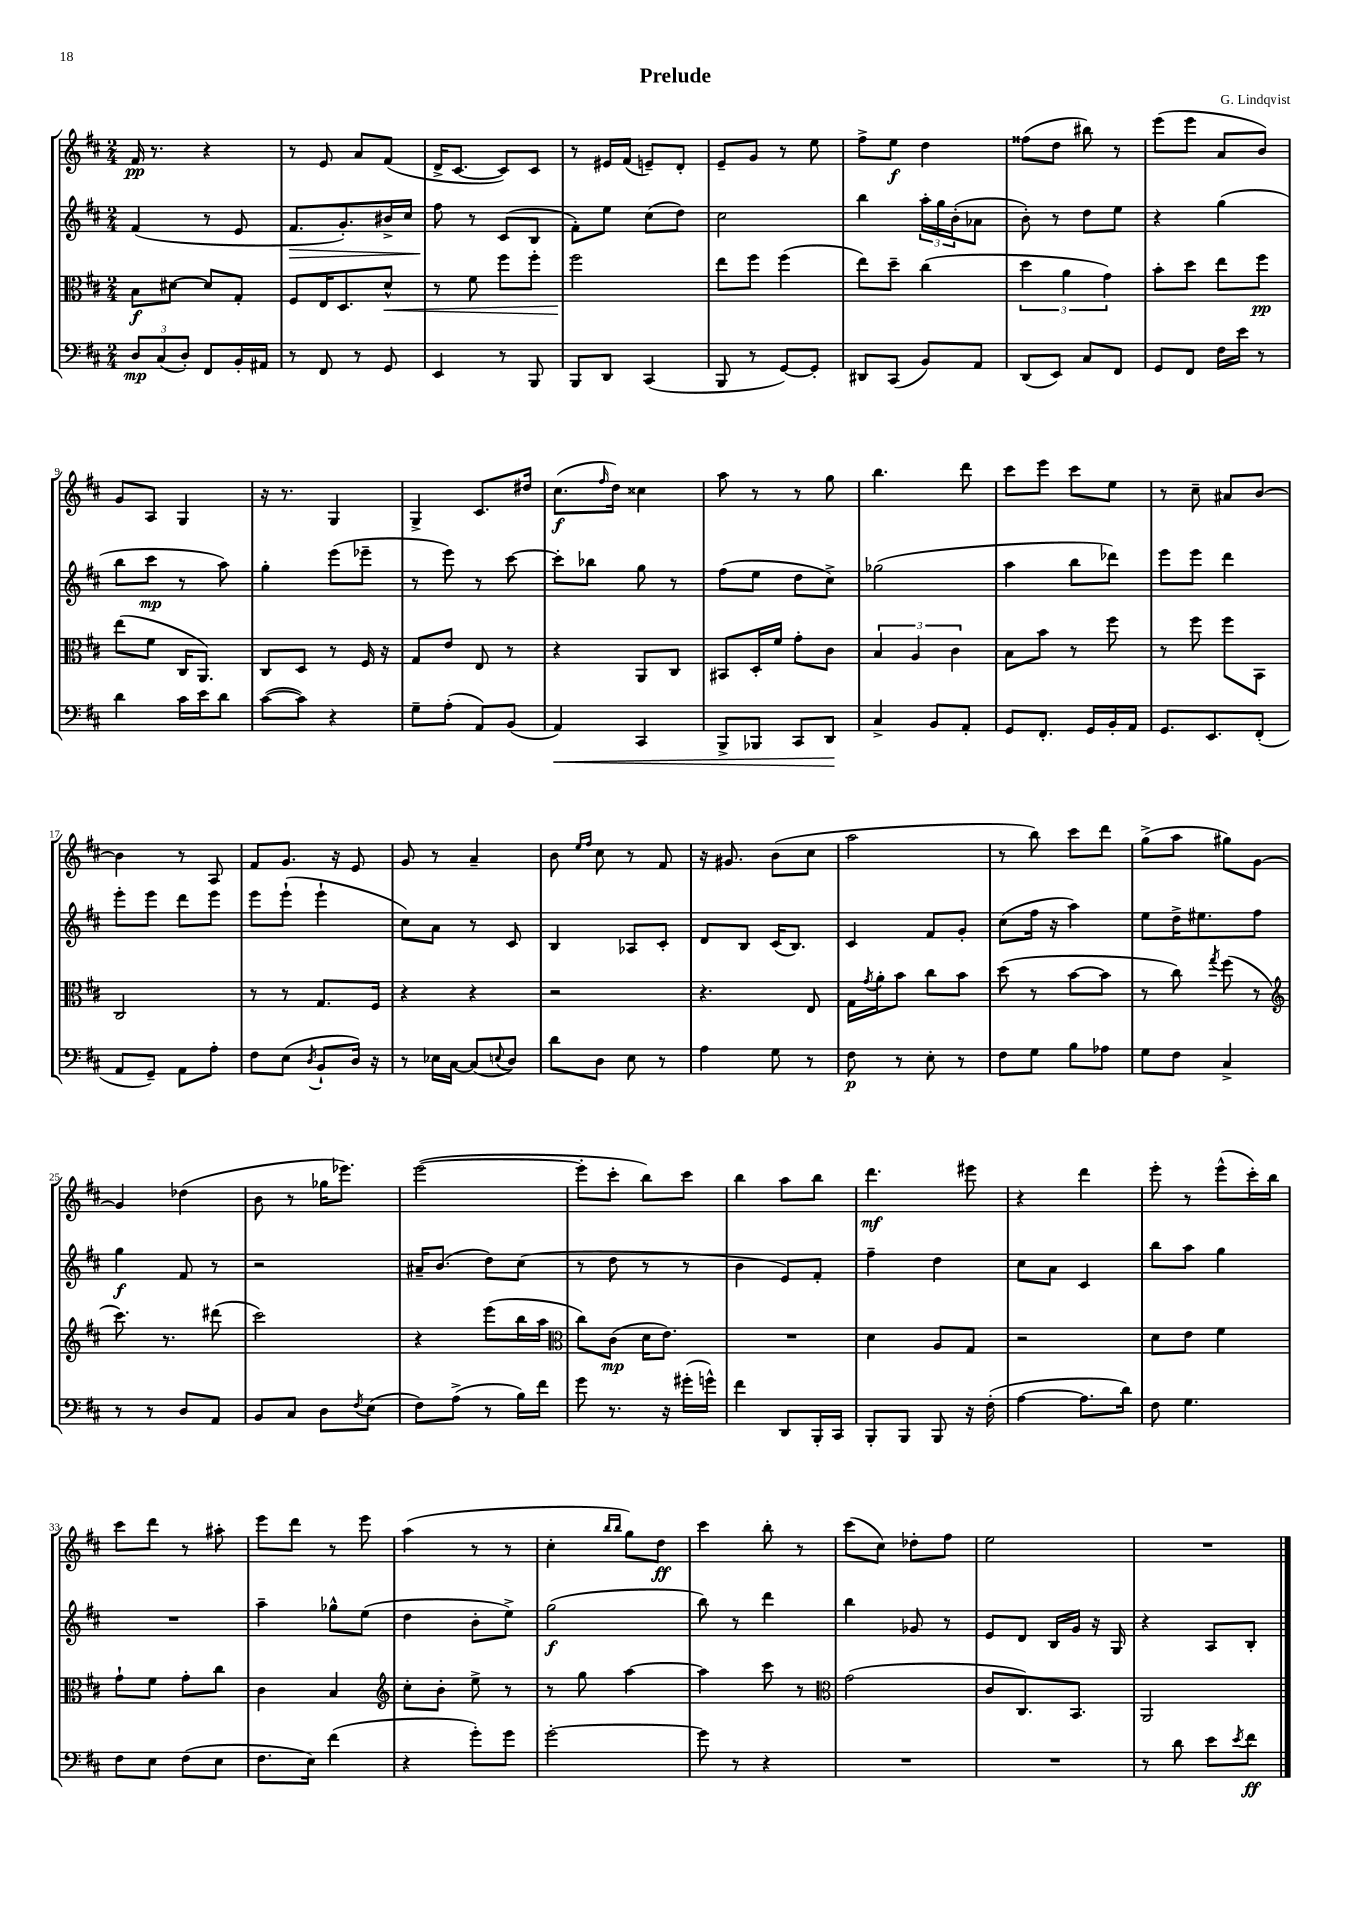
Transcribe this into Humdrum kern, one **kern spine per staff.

**kern	**kern	**kern	**kern
*staff4	*staff3	*staff2	*staff1
*clefF4	*clefC3	*clefG2	*clefG2
*k[f#c#]	*k[f#c#]	*k[f#c#]	*k[f#c#]
*M2/4	*M2/4	*M2/4	*M2/4
12D	8B	(4f#	16f#
.	.	.	8.r
(12C#	.	.	.
.	[8d#	.	.
12D')	.	.	.
8FF#	8d#]	8r	4r
16BB'	8G'	8e	.
16AA#	.	.	.
=	=	=	=
8r	8F#	8.f#	8r
8FF#	16E	.	8e
.	8.D	8.g')	.
8r	.	.	8a
8GG	8d^^	16b#^	(8f#
.	.	16cc#	.
=	=	=	=
4EE	8r	8ff#	16d^
.	.	.	[8.c#
.	8f#	8r	.
8r	8ff#	(8c#	8c#])
8BBB	8ff#'	8B	8c#
=	=	=	=
8BBB	2ff#	8f#')	8r
8DD	.	8ee	16e#
.	.	.	(16f#
(4CC#	.	(8cc#	8e~)
.	.	8dd)	8d'
=	=	=	=
8BBB	8ee	2cc#	8e~
8r	8ff#	.	8g
[8GG)	(4ff#	.	8r
8GG']	.	.	8ee
=	=	=	=
8DD#	8ee)	4bb	8ff#^
(8CC#	8dd~	.	8ee
8BB)	(4cc#	24aa'	4dd
.	.	24gg	.
.	.	(24b'	.
8AA	.	8a-	.
=	=	=	=
(8DD	6dd	8b')	(8ff##
8EE)	.	8r	8dd
.	6a	.	.
8C#	.	8dd	8bb#)
.	6g)	.	.
8FF#	.	8ee	8r
=	=	=	=
8GG	8b'	4r	(8eee
8FF#	8dd	.	8eee
16F#	8ee	(4gg	8a
16e	.	.	.
8r	8ff#	.	8b)
=	=	=	=
4d	(8ee	8bb	8g
.	8f#	8ccc#	8A
16c#	16C#	8r	4G
16e	8.AA)	.	.
8d	.	8aa)	.
=	=	=	=
([8c#	8C#	4gg'	16r
.	.	.	8.r
8c#])	8D	.	.
4r	8r	(8eee	4G
.	16F#	8eee-~	.
.	16r	.	.
=	=	=	=
8G~	8G	8r	4G^
(8A'	8e	8eee)	.
8AA)	8E	8r	8.c#
(8BB	8r	[8ccc#	.
.	.	.	16dd#
=	=	=	=
4AA)	4r	8ccc#']	(8.cc#
.	.	8bb-	.
.	.	.	16qqff#
.	.	.	16dd)
4CC#	8AA	8gg	4cc##
.	8C#	8r	.
=	=	=	=
8BBB^	8BB#	(8ff#	8aa
8BBB-	16D'	8ee	8r
.	16f#	.	.
8CC#	8g'	8dd	8r
8DD	8c#	8cc#^)	8gg
=	=	=	=
4C#^	6B	(2gg-	4.bb
.	6A	.	.
8BB	.	.	.
.	6c#	.	.
8AA'	.	.	8ddd
=	=	=	=
8GG	8B	4aa	8ccc#
8.FF#'	8b	.	8eee
.	8r	8bb	8ccc#
16GG	.	.	.
16BB'	8ff#	8ddd-)	8ee
16AA	.	.	.
=	=	=	=
8.GG	8r	8eee	8r
.	8ff#	8eee	8cc#~
8.EE	.	.	.
.	8ff#	4ddd	8a#
(8FF#'	8BB	.	[8b
=	=	=	=
8AA	2C#	8eee'	4b]
8GG~)	.	8eee	.
8AA	.	8ddd	8r
8A'	.	8eee	8A
=	=	=	=
8F#	8r	8eee	8f#
(8E	8r	(8eee`	8.g
8qD	.	.	.
8BB`	8.G	4eee`	.
.	.	.	16r
16D)	.	.	8e
16r	16F#	.	.
=	=	=	=
8r	4r	8cc#)	8g
16E-	.	8a	8r
[16C#	.	.	.
(8C#]	4r	8r	4a~
8qqE	.	.	.
8D)	.	8c#	.
=	=	=	=
8d	2r	4B	8b
.	.	.	16qqee
.	.	.	16qqff#
8D	.	.	8cc#
8E	.	8A-	8r
8r	.	8c#'	8f#
=	=	=	=
4A	4.r	8d	16r
.	.	.	8.g#
.	.	8B	.
8G	.	(16c#	(8b
.	.	8.B)	.
8r	8E	.	8cc#
=	=	=	=
8F#	16G	4c#	2aa
.	8qg	.	.
.	16a'	.	.
8r	8b	.	.
8E'	8cc#	8f#	.
8r	8b	8g'	.
=	=	=	=
8F#	(8dd	(8cc#	8r
8G	8r	16ff#	8bb)
.	.	16r	.
8B	[8b	4aa)	8ccc#
8A-	8b]	.	8ddd
=	=	=	=
8G	8r	8ee	(8gg^
8F#	8cc#)	16dd^	8aa
.	.	8.ee#	.
.	8qgg	.	.
4C#^	(8ff#	.	8gg#)
.	8r	8ff#	[8g
=	=	=	=
*	*clefG2	*	*
8r	8.ccc#)	4gg	4g]
8r	.	.	.
.	8.r	.	.
8D	.	8f#	(4dd-
8AA	(8ddd#	8r	.
=	=	=	=
8BB	2ccc#)	2r	8b
8C#	.	.	8r
8D	.	.	16gg-
.	.	.	8.eee-)
8qF#	.	.	.
(8E	.	.	.
=	=	=	=
8F#)	4r	16a#~	([2eee
.	.	(8.b	.
(8A^	.	.	.
8r	(8eee	8dd)	.
16B)	16bb	(8cc#	.
16f#	16aa	.	.
=	=	=	=
*	*clefC3	*	*
8g	8cc#)	8r	8eee']
8.r	(8c#	8dd	8ccc#'
.	16d	8r	8bb)
16r	8.e)	.	.
(16g#'	.	8r	8ccc#
16g^^)	.	.	.
=	=	=	=
4f#	2r	4b	4bb
8DD	.	8e)	8aa
16BBB'	.	8f#'	8bb
16CC#	.	.	.
=	=	=	=
8BBB'	4d	4ff#~	4.ddd
8BBB	.	.	.
8BBB	8A	4dd	.
16r	8G	.	8eee#
(16F#'	.	.	.
=	=	=	=
[4A	2r	8cc#	4r
.	.	8a	.
8.A]	.	4c#	4ddd
16d)	.	.	.
=	=	=	=
8F#	8d	8bb	8eee'
4.G	8e	8aa	8r
.	4f#	4gg	(8eee^^
.	.	.	16ccc#')
.	.	.	16bb
=	=	=	=
8F#	8g`	2r	8ccc#
8E	8f#	.	8ddd
(8F#	8g'	.	8r
8E	8cc#	.	8aa#'
=	=	=	=
8.F#	4c#	4aa~	8eee
.	.	.	8ddd
16E)	.	.	.
(4f#	4B	8gg-^^	8r
.	.	(8ee	8eee
=	=	=	=
*	*clefG2	*	*
4r	8cc#'	4dd	(4aa
.	8b'	.	.
8g')	8ee^	8b'	8r
8g	8r	8ee^)	8r
=	=	=	=
[2g'	8r	(2gg	4cc#'
.	8gg	.	.
.	.	.	16qqbb
.	.	.	16qqbb
.	[4aa	.	8gg)
.	.	.	8dd
=	=	=	=
8g]	4aa]	8bb)	4ccc#
8r	.	8r	.
4r	8ccc#	4ddd	8bb'
.	8r	.	8r
=	=	=	=
*	*clefC3	*	*
2r	(2g	4bb	(8ccc#
.	.	.	8cc#)
.	.	8g-	8dd-'
.	.	8r	8ff#
=	=	=	=
2r	8c#	8e	2ee
.	8.C#)	8d	.
.	.	16B	.
.	8.BB	16g	.
.	.	16r	.
.	.	16G	.
=	=	=	=
8r	2AA	4r	2r
8d	.	.	.
8e	.	8A	.
8qe	.	.	.
8f#	.	8B'	.
==	==	==	==
*-	*-	*-	*-
